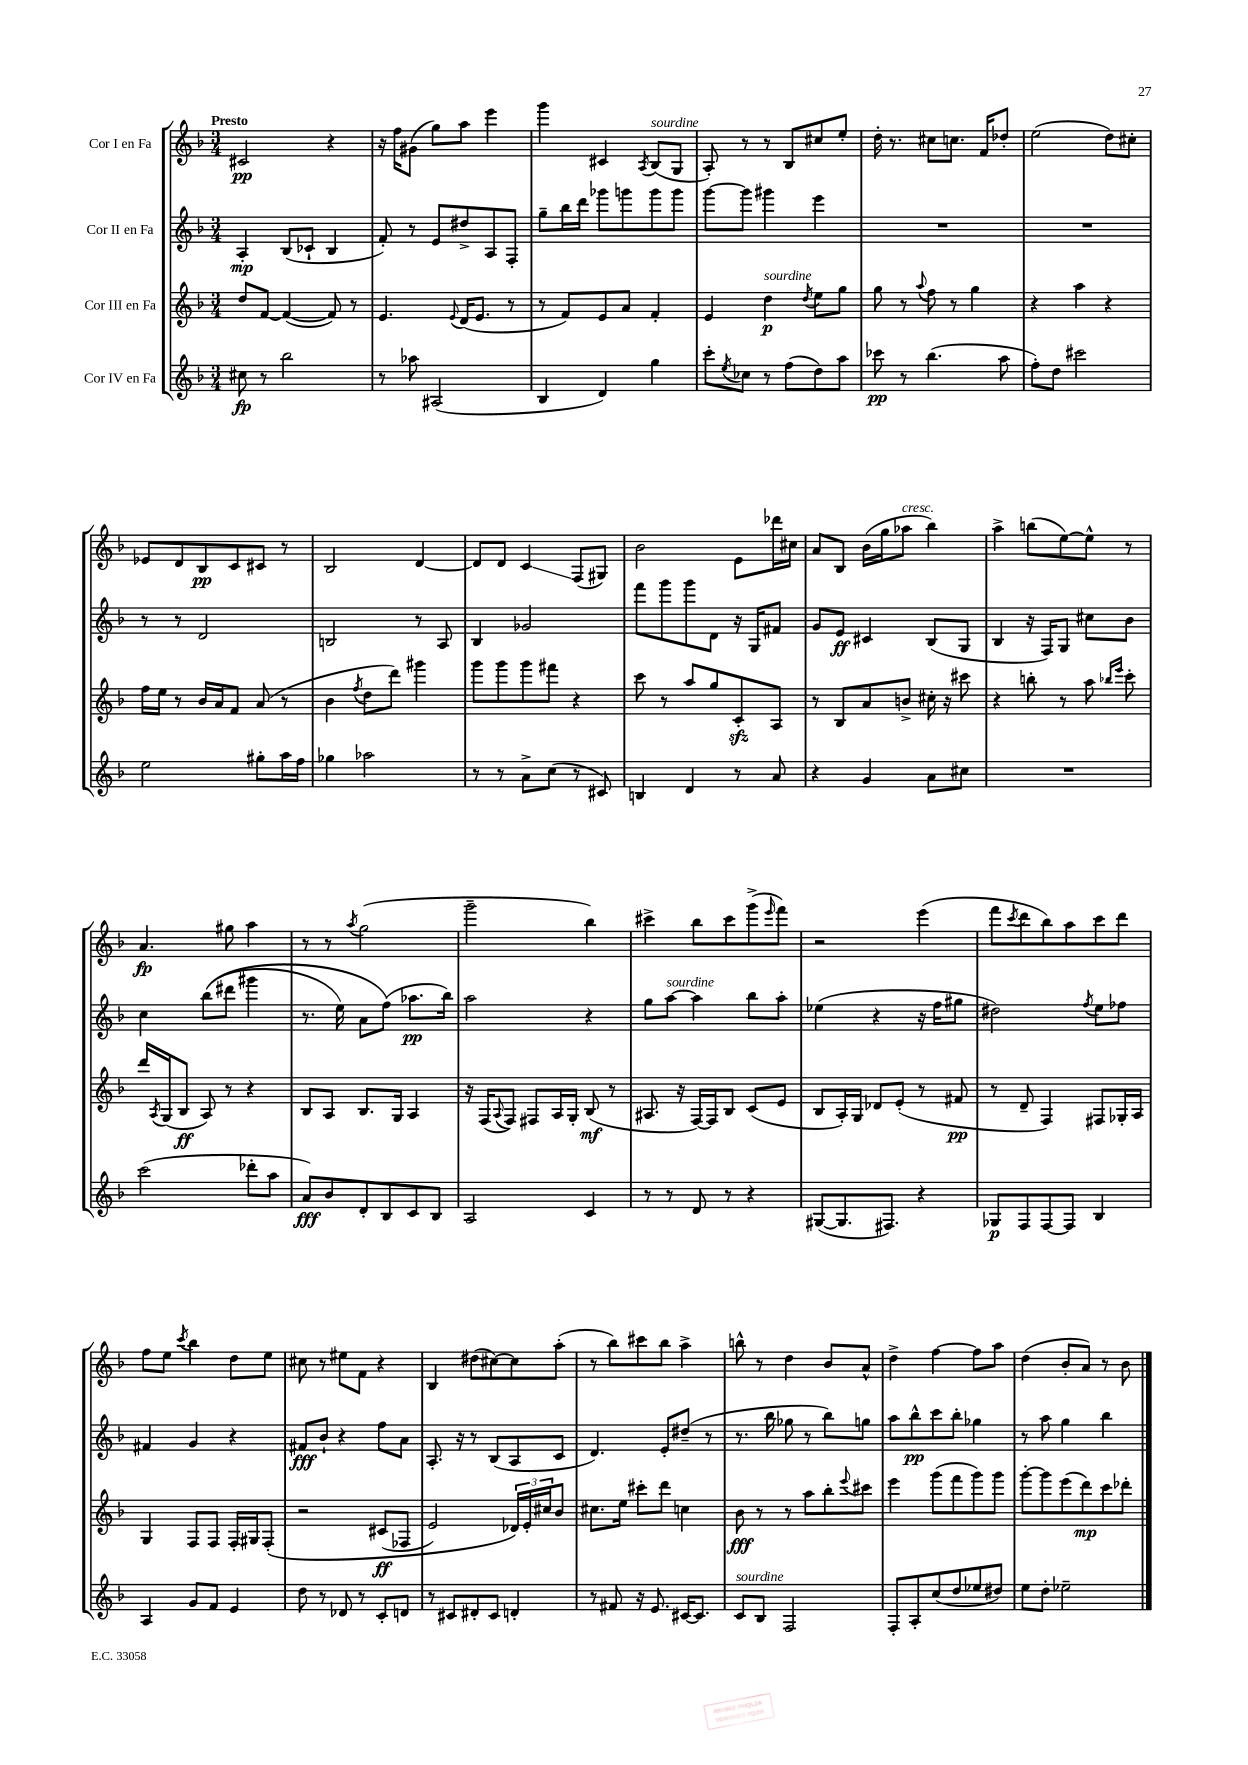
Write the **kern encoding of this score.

**kern	**kern	**kern	**kern
*staff4	*staff3	*staff2	*staff1
*clefG2	*clefG2	*clefG2	*clefG2
*k[b-]	*k[b-]	*k[b-]	*k[b-]
*M3/4	*M3/4	*M3/4	*M3/4
8cc#	8dd	4A'	2c#
8r	[8f	.	.
2bb-	(4f_	(8B-	.
.	.	8c-`	.
.	8f])	4B-	4r
.	8r	.	.
=	=	=	=
8r	4.e	8f')	16r
.	.	.	16ff
8aa-	.	8r	(8g#
(2A#	.	8e	8gg)
.	8qqe	.	.
.	(16d	8dd#^	8aa
.	8.e	.	.
.	.	8A	4eee
.	8r	8F'	.
=	=	=	=
4B-	8r	8gg~	4ggg
.	8f)	16bb-	.
.	.	16ddd	.
4d)	8e	8ggg-	4c#
.	8a	8ggg	.
.	.	.	8qA
4gg	4f'	8ggg	(8B-
.	.	8ggg	8G
=	=	=	=
8ccc'	4e	[8ggg	8A')
8qee	.	.	.
8cc-	.	8ggg]	8r
8r	4dd	4ggg#	8r
(8ff	.	.	8B-
.	8qdd	.	.
8dd)	8ee	4eee	8cc#
8aa	8gg	.	8ee'
=	=	=	=
8ccc-	8gg	2.r	16dd'
.	.	.	8.r
8r	8r	.	.
.	8qqaa	.	.
(4.bb-	8ff	.	8cc#
.	8r	.	8.cc
.	4gg	.	.
.	.	.	16f
8aa	.	.	8dd-'
=	=	=	=
8ff')	4r	2.r	(2ee
8dd	.	.	.
2ccc#	4aa	.	.
.	4r	.	8dd)
.	.	.	8cc#'
=	=	=	=
2ee	16ff	8r	8e-
.	16ee	.	.
.	8r	8r	8d
.	16b-	2d	8B-
.	16a	.	.
.	8f	.	8c
8gg#'	(8a	.	8c#
16aa	8r	.	8r
16ff	.	.	.
=	=	=	=
4gg-	4b-	2B	2B-
.	8qff	.	.
2aa-	8dd	.	.
.	8ddd)	.	.
.	4ggg#	8r	[4d
.	.	8A	.
=	=	=	=
8r	8ggg	4B-	8d]
8r	8ggg	.	8d
8a^	8ggg	2g-	4c
(8cc	8fff#	.	.
8r	4r	.	(8F
8c#)	.	.	8G#)
=	=	=	=
4B	8ccc	8fff	2b-
.	8r	8ggg	.
4d	8aa	8ggg	.
.	8gg	8d	.
8r	8c'	16r	8e
.	.	16G	.
8a	8A	8f#	16ddd-
.	.	.	16cc#
=	=	=	=
4r	8r	8g	8a
.	8B-	8e	8B-
4g	8a	4c#	(16b-
.	.	.	16gg
.	8b^	.	8aa-
8a	16cc#'	(8B-	4bb-)
.	16r	.	.
8cc#	8ccc#	8G	.
=	=	=	=
2.r	4r	4B-	4aa^
.	8bb'	16r	(8bb
.	.	16F)	.
.	8r	8G	[8ee)
.	8aa	8cc#	8ee^^]
.	16qqbb-	.	.
.	16qqeee	.	.
.	8ccc'	8b-	8r
=	=	=	=
(2ccc	16ddd	4cc	4.a
.	8qA	.	.
.	(16G	.	.
.	8B-	.	.
.	8A)	&((8bb-	.
.	8r	8ddd#	8gg#
8ddd-'	4r	4ggg#	4aa
8aa	.	.	.
=	=	=	=
8a)	8B-	8.r	8r
8b-	8A	.	8r
.	.	16ee)	.
.	.	.	8qaa
8d'	8.B-	8a	(2gg
8B-	.	(8ff&)	.
.	16G	.	.
8c	4A	8.aa-	.
8B-	.	.	.
.	.	16bb-)	.
=	=	=	=
2A	16r	2aa	2ggg~
.	(16F	.	.
.	8qqA	.	.
.	8F)	.	.
.	8F#	.	.
.	16A	.	.
.	16G'	.	.
4c	(8B-	4r	4bb-)
.	8r	.	.
=	=	=	=
8r	8.A#	8gg	4ccc#^
8r	.	[8aa	.
.	16r	.	.
8d	[16F)	4aa]	8bb-
.	16F]	.	.
8r	8B-	.	8ccc#
4r	(8c	8bb-	(8ggg^
.	.	.	16qqeee
.	8e	8aa'	8fff)
=	=	=	=
([8G#	8B-	(4ee-	2r
8.G#]	16A')	.	.
.	16G	.	.
.	8d-	4r	.
8.F#)	.	.	.
.	(8e'	.	.
4r	8r	16r	(4eee
.	.	16ff	.
.	8f#	8gg#	.
=	=	=	=
8G-	8r	2dd#)	8fff
.	.	.	8qccc
8F	8d~	.	8ddd
[8F	4F)	.	8bb-)
8F]	.	.	8aa
.	.	8qff	.
4B-	8F#	8ee	8ccc
.	16G-'	8ff-	8ddd
.	16A	.	.
=	=	=	=
4A	4G	4f#	8ff
.	.	.	8ee
.	.	.	8qccc
8g	8F	4g	4bb-
8f	8F	.	.
4e	16F'	4r	8dd
.	16G#	.	.
.	&(8F'	.	8ee
=	=	=	=
8dd	2r	8f#	8cc#
8r	.	8b-`	8r
8d-	.	4r	8ee#
8r	.	.	8f
8c'	(8c#	8ff	4r
8d	8F-	8a	.
=	=	=	=
8r	2e)	8.A'	4B-
8c#	.	.	.
.	.	16r	.
8d#'	.	8r	(8dd#
8c#	.	(8B-	[8cc#)
4d'	24d-&)	8A	8cc#]
.	24e'	.	.
.	24cc#	.	.
.	8b-	8c	(8aa'
=	=	=	=
8r	8.cc#	4.d)	8r
8f#	.	.	8bb-)
.	16ee	.	.
16r	8ccc#'	.	8ccc#
8.e	.	.	.
.	8ddd	8e'	8bb-
[16c#	4cc	(8dd#~	4aa^
8.c#]	.	.	.
.	.	8r	.
=	=	=	=
8c	8b-	8.r	8bb^^
8B-	8r	.	8r
.	.	16bb-	.
2F	8r	8gg-	4dd
.	8aa	8r	.
.	8bb-'	8bb-)	8b-
.	8qqeee	.	.
.	8ccc#	8gg	8a^^
=	=	=	=
8F'	4eee	8aa	4dd^
8A'	.	8bb-^^	.
(8cc	(8ggg	8ccc	[4ff
8dd	8fff	8bb-'	.
8ee-	8ggg)	4gg-	8ff]
8dd#)	8ggg	.	8aa
=	=	=	=
8ee	[8ggg'	8r	(4dd
8dd'	8ggg]	8aa	.
2ee-~	(8eee	4gg	8b-'
.	8ddd)	.	8a)
.	8ccc	4bb-	8r
.	8ddd-'	.	8b-
==	==	==	==
*-	*-	*-	*-
